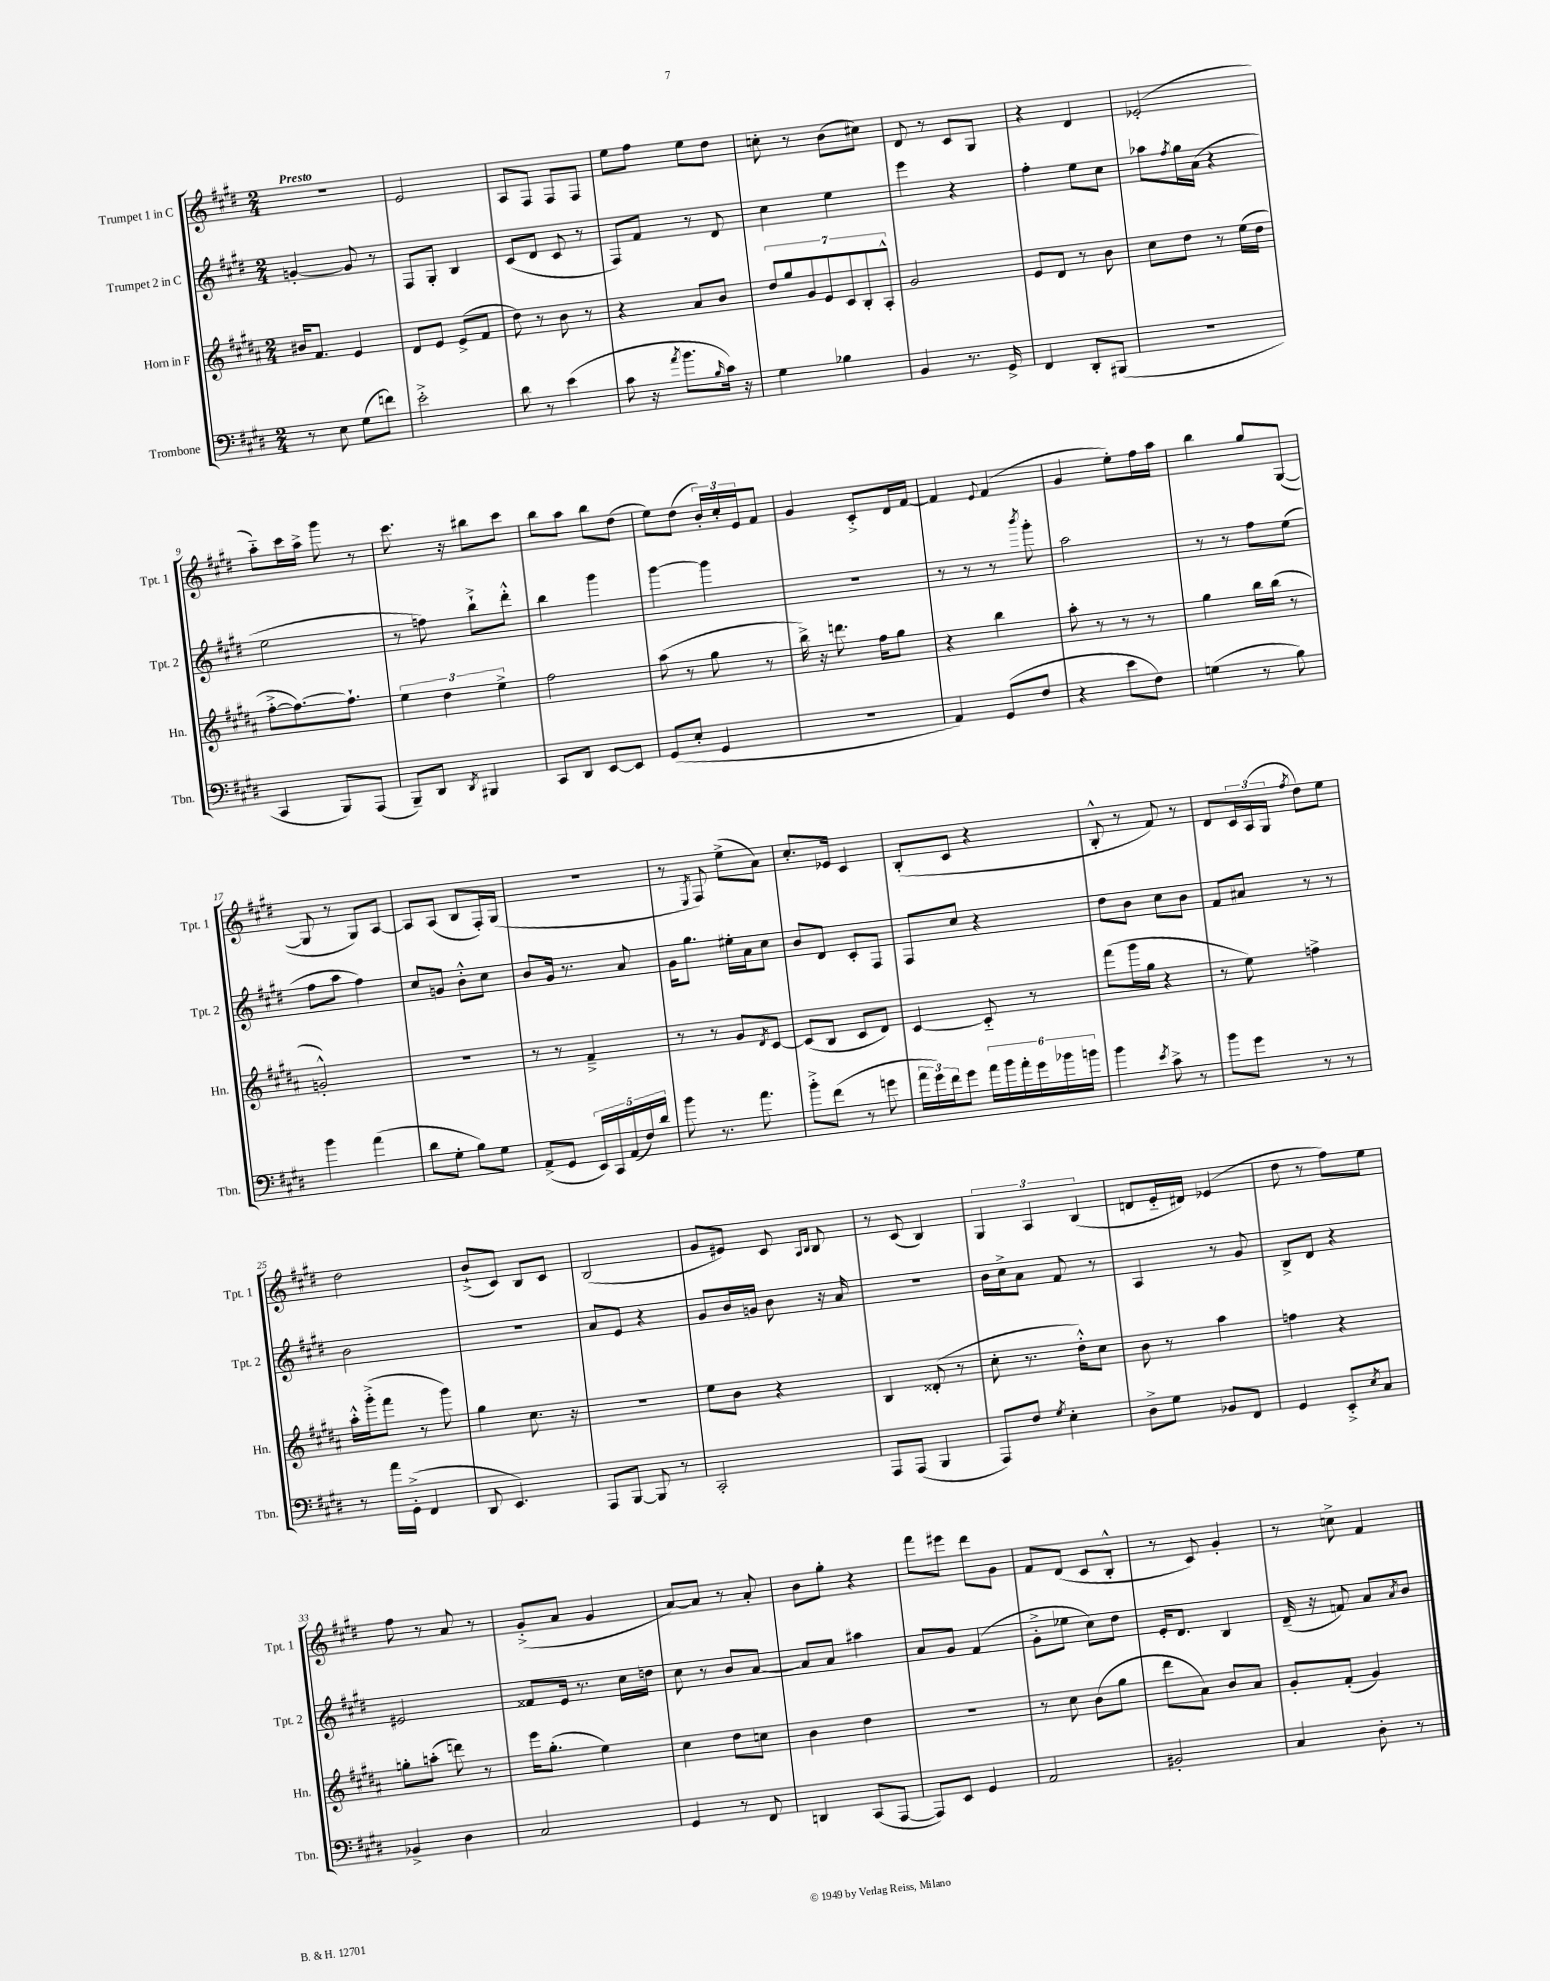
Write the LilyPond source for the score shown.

<<
\new StaffGroup <<
\new Staff = "s0" \with { instrumentName = "Trumpet 1 in C" shortInstrumentName = "Tpt. 1" } {
    \clef treble \key e \major \numericTimeSignature \time 2/4 \tempo "Presto"
    R2 |
    e'2 |
    a8 fis8 fis8 fis8 |
    e''8 fis''8 e''8 dis''8 |
    c''8-. r8 b'8( cis''8) |
    dis'8 r8 cis'8 gis8 |
    r4 dis'4 |
    ees'2-.( |
    a''8-_) cis'''16 a''16-> gis'''8 r8 |
    cis'''8. r16 bis''8 cis'''8 |
    b''8 a''8 b''8 dis''8( |
    e''8) dis''8( \tuplet 3/2 { b'16-.) cis''16-. e'16 } fis'8 |
    gis'4 cis'8-.-> dis'16 fis'16~ |
    fis'4 \appoggiatura { e'8 } fis'4( |
    gis'4 e''8-.) fis''16 a''16 |
    b''4 gis''8 gis8~( |
    gis8 r8 gis8) a8~ |
    a8 a8( b8 fis16-.) gis16( |
    r2 |
    r8 \acciaccatura { e8 } fis8) e''8->( a'8) |
    cis''8.-. ees'16 cis'4 |
    b8-.( cis'8 r4 |
    b8-.-^ r8 fis'8) r8 |
    dis'8 \tuplet 3/2 { cis'16 a16( gis16 } \acciaccatura { fis''8 } dis''8) e''8 |
    dis''2 |
    b'8-!->( cis'8) b8 cis'8 |
    b2( |
    gis'8 eis'8) cis'8 \grace { a16 b16 } b8 |
    r8 cis'8( b4) |
    \tuplet 3/2 { gis4 a4 b4( } |
    d'8 e'16-_ dis'16) ees'4( |
    dis''8 r8 fis''8) e''8 |
    fis''8 r8 a'8 r8 |
    gis'8-.->( a'8 gis'4 |
    a'8~) a'8 r8 a'8-. |
    b'8 gis''8-. r4 |
    fis'''8 eis'''8 dis'''8 gis'8 |
    fis'8 dis'8( cis'8 b8-.-^ |
    r8 cis'8) gis'4-. |
    r8 c''8-> fis'4 \bar "|." |
}
\new Staff = "s1" \with { instrumentName = "Trumpet 2 in C" shortInstrumentName = "Tpt. 2" } {
    \clef treble \key e \major \numericTimeSignature \time 2/4
    g'4~-. g'8 r8 |
    fis8 gis8-. b4 |
    cis'8( dis'8 cis'8 r8 |
    fis8) fis'8 r8 dis'8 |
    cis''4 e''4 |
    e'''4 r4 |
    fis''4-. e''8 cis''8 |
    aes''8 \acciaccatura { fis''8 } gis''16 a'16( r4 |
    e''2 |
    r8 f''8) b''8-!-> dis'''8-.-^ |
    b''4 gis'''4 |
    gis'''4~ gis'''4 |
    R2 |
    r8 r8 r8 \acciaccatura { b'''8 } gis'''8-. |
    a''2 |
    r8 r8 fis''8 e''8( |
    fis''8 a''8 fis''4) |
    cis''8 g'8 b'8-.-^ cis''8 |
    b'8 gis'16 r8. a'8 |
    gis'16 gis''8. eis''16-. a'16 cis''8 |
    b'8 dis'8 cis'8-. fis8 |
    fis8 cis''8 r4 |
    dis''8 b'8 cis''8 b'8 |
    fis'8 ais'8 r8 r8 |
    b'2 |
    R2 |
    a'8 e'8 r4 |
    gis'8 b'16 g'16 b'8 r16 a'16 |
    R2 |
    b'16 cis''16-> a'8 fis'8 r8 |
    a4 r8 gis'8 |
    b8-> dis'8 r4 |
    eis'2 |
    fisis'8 e'16 r8. cis''16 d''16 |
    cis''8 r8 b'8 a'8~ |
    a'8 a'8 ais''4 |
    a'8 gis'8 fis'4( |
    gis'8-.-> ees''8 cis''8) dis''8 |
    e'16-. dis'8. b4 |
    dis'16--( r16 f'8) a'8 \acciaccatura { a'8 } b'8 \bar "|." |
}
\new Staff = "s2" \with { instrumentName = "Horn in F" shortInstrumentName = "Hn." } {
    \clef treble \key b \major \numericTimeSignature \time 2/4
    bis'16 fis'8. e'4 |
    dis'8 e'8 e'8->( fis'8 |
    dis''8) r8 b'8 r8 |
    r4 ais'8 b'8 |
    \tuplet 7/4 { dis''8 gis''8 gis'8 e'8 cis'8 b8-. ais8-.-^ } |
    gis'2 |
    e'8 dis'8 r8 b'8 |
    cis''8 dis''8 r8 e''16( dis''16 |
    fis''8~-.-> fis''8.~) fis''8.-! |
    \tuplet 3/2 { e''4 dis''4 e''4-> } |
    fis''2 |
    ais''8( r8 gis''8 r8 |
    b''16->) r16 d'''8. fis''16 gis''8 |
    r4 b''4 |
    ais''8-. r8 r8 r8 |
    gis''4 b''16 b''16( r8 |
    g'2-.-^) |
    r2 |
    r8 r8 fis'4---> |
    r8 r8 gis'8 \acciaccatura { dis'8 } cis'8~ |
    cis'8( b8 cis'8 dis'8) |
    cis'4~ cis'8-_ r8 |
    fis'''8( gis'''16 gis''16 r4 |
    r8 e''8) f''4-> |
    ais''16-.-^ gis'''16-.->( fis'''8 r8 gis'''8) |
    gis''4 cis''8. r16 |
    R2 |
    e''8 b'8 r4 |
    b4 disis'8-.( r8 |
    cis''8-. r8. dis''16-.-^) cis''8 |
    b'8 r8 ais''4 |
    f''4 r4 |
    g''8-. a''8-.( d'''8) r8 |
    e'''16 gis''8.-.( e''4) |
    cis''4 dis''8 c''8 |
    b'4 dis''4 |
    r2 |
    r8 cis''8 b'8( gis''8 |
    dis'''8 ais'8) b'8 ais'8 |
    gis'8-. fis'8-.( gis'4) \bar "|." |
}
\new Staff = "s3" \with { instrumentName = "Trombone" shortInstrumentName = "Tbn." } {
    \clef bass \key e \major \numericTimeSignature \time 2/4
    r8 e8 gis8( f'8) |
    e'2-.-> |
    dis'8 r8 e'4( |
    cis'8 r16 \acciaccatura { a'8 } b'8. \grace { b16 } cis'16) r16 |
    gis4 bes4 |
    b,4 r8. gis,16-> |
    fis,4 dis,8-. bis,,8( |
    r2 |
    cis,4 b,,8) a,,8( |
    b,,8--) dis,8 \acciaccatura { dis,8 } bis,,4 |
    cis,8 dis,8 e,8~ e,8 |
    gis,8( e8-. gis,4 |
    R2 |
    a,4) gis,8( fis8 |
    r4 e'8 fis8) |
    g4( r8 b8) |
    b'4 a'4( |
    dis'8 gis8-. b8) gis8 |
    a,8->( gis,8 \tuplet 5/4 { e,16) cis,16 a,16( fis16) dis'16 } |
    b'8 r8. a'8. |
    b'8-.-> fis'8( r8 g'8 |
    \tuplet 3/2 { a'16 gis'16) fis'16 } gis'8 \tuplet 6/4 { a'16 b'16 a'16-. gis'16 bes'16 b'16 } |
    b'4 \acciaccatura { e'8 } cis'8-> r8 |
    b'8 gis'8 r8 r8 |
    r8 a'16 gis,16-.->( fis,4 |
    dis,8 e,4.) |
    a,,8 b,,8~ b,,8 r8 |
    cis,2-. |
    a,,8 a,,8( b,,4 |
    a,,8) fis8 \acciaccatura { gis8 } e4-. |
    dis8-> gis8 bes,8 fis,8 |
    gis,4 e,8-.-> \acciaccatura { e8 } cis8 |
    bes,4-> dis4 |
    cis2 |
    gis,4 r8 fis,8 |
    d,4 cis,8( a,,8~ |
    a,,8) e,8 gis,4 |
    a,2 |
    bis,2-. |
    cis4 dis8-. r8 \bar "|." |
}
>>
>>
